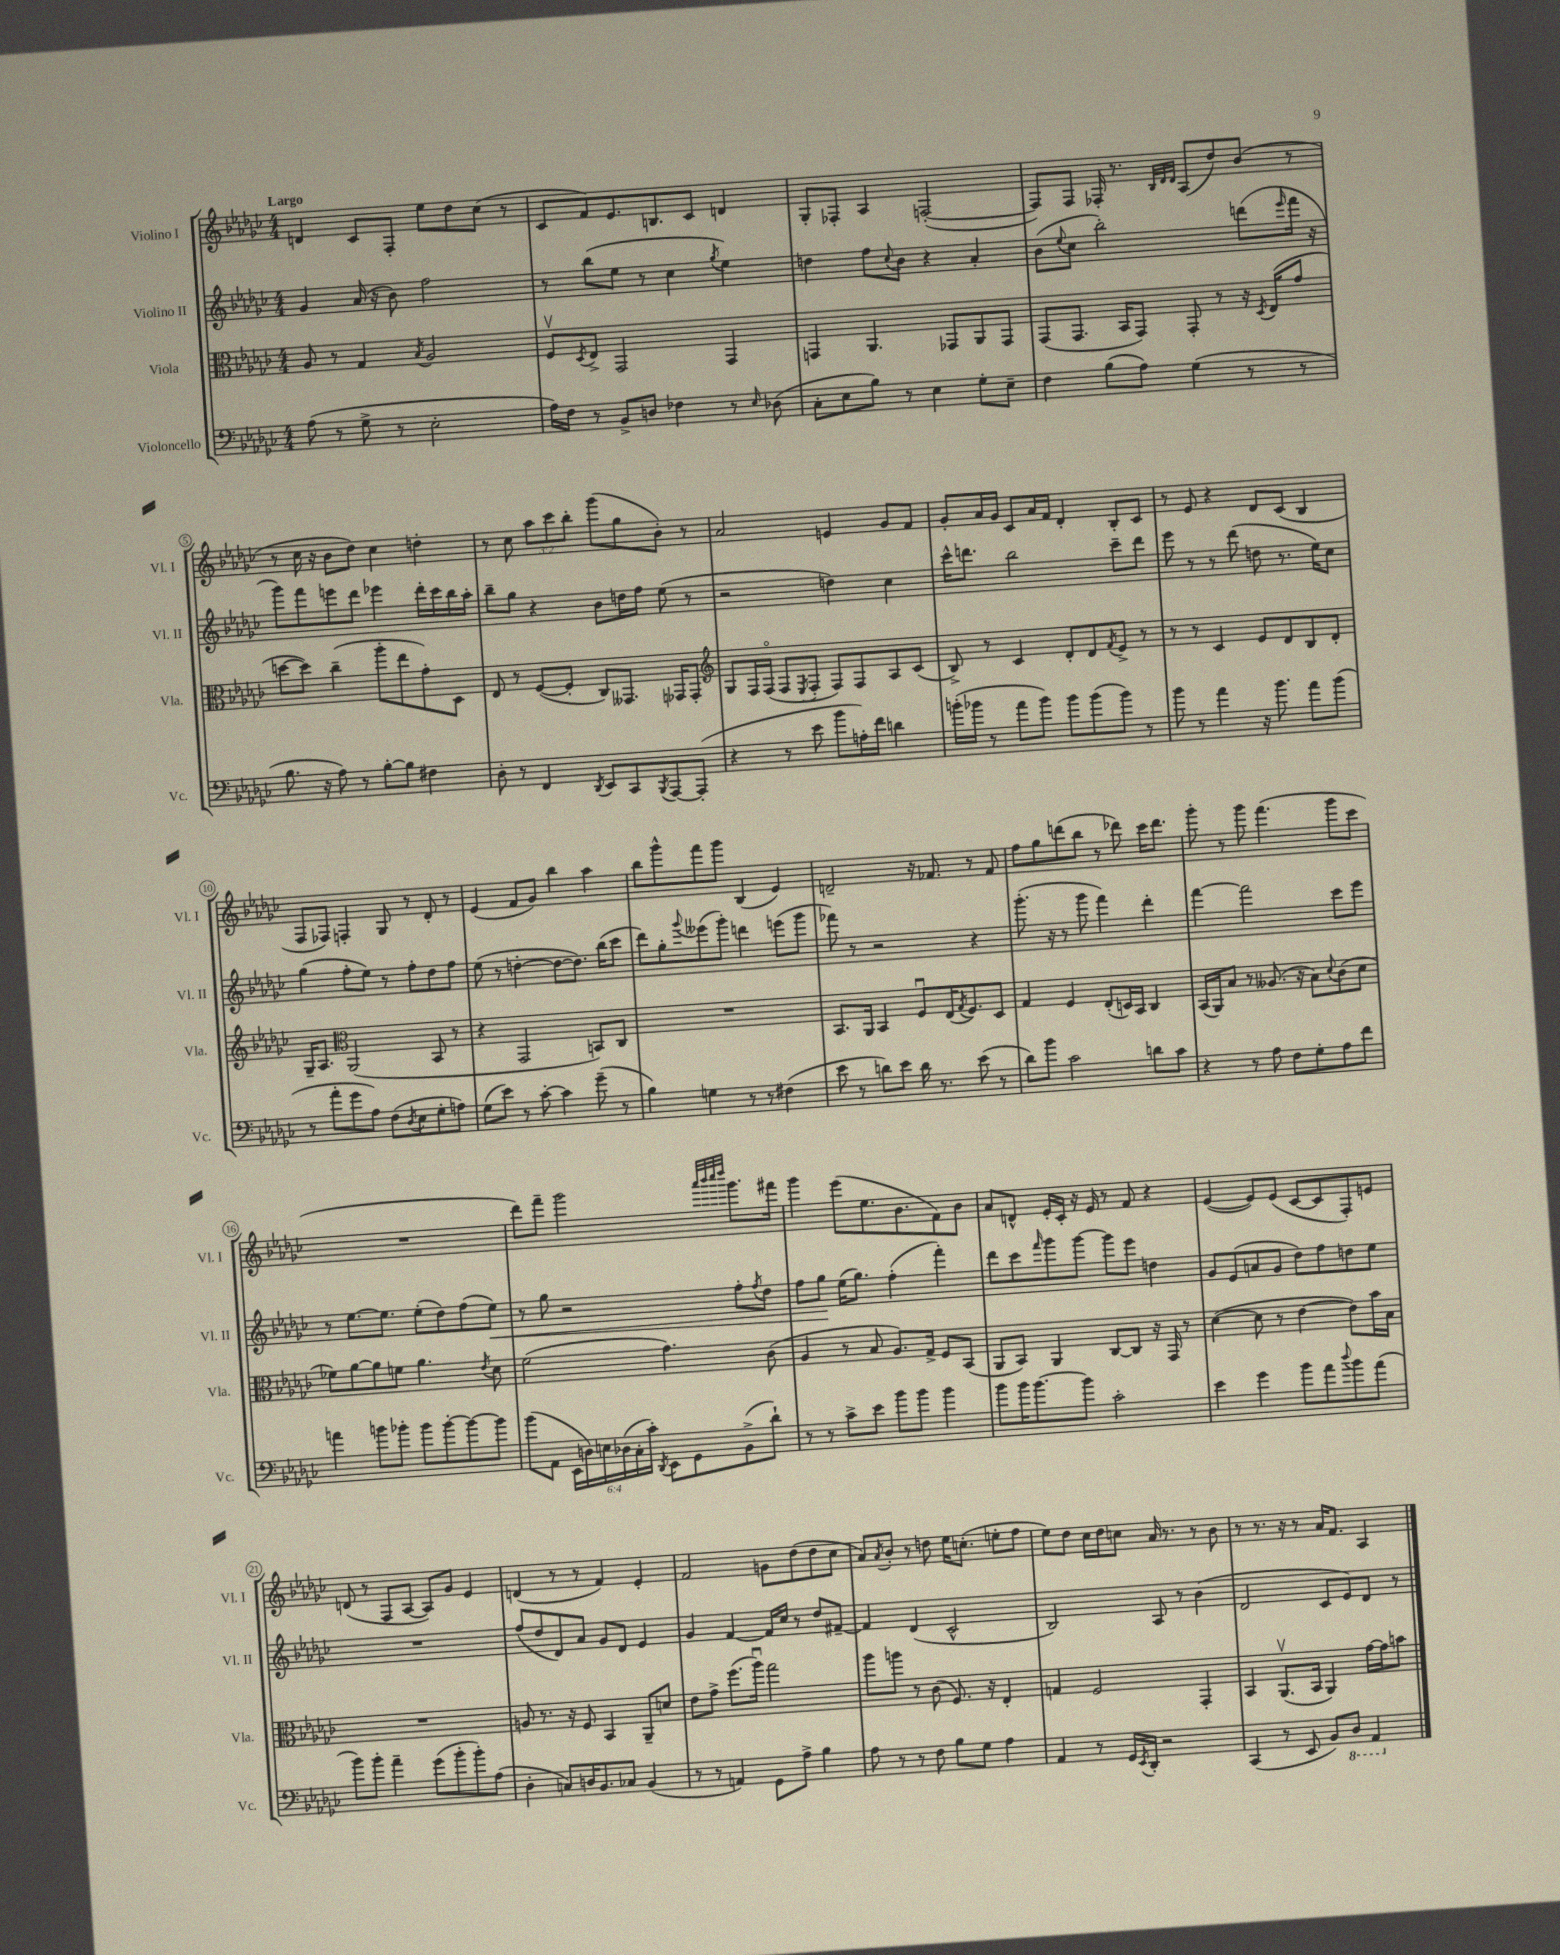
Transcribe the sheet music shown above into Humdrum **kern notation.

**kern	**kern	**kern	**kern
*staff4	*staff3	*staff2	*staff1
*clefF4	*clefC3	*clefG2	*clefG2
*k[b-e-a-d-g-c-]	*k[b-e-a-d-g-c-]	*k[b-e-a-d-g-c-]	*k[b-e-a-d-g-c-]
*M4/4	*M4/4	*M4/4	*M4/4
(8A-\	8A-/	4g-/	4d/
8r	8r	.	.
8G-^\	4G-/	(16a-/	8c-/L
.	.	16r	.
8r	.	8b-\)	8F'/J
.	8qB-/	.	.
2E-'\	2A-/	2ff\	8ee-\L
.	.	.	8dd-\
.	.	.	(8cc-\J
.	.	.	8r
=	=	=	=
16A-\LL)	8Fv/L	8r	8c-/L
16F\JJ	.	.	.
.	8qD-/	.	.
8r	8E-^/J	(8bb-\L	8f/)
8BB-^/L	2GG-/	8ee-\J	8.e-/
8D/J	.	8r	.
.	.	.	8.B/
4F-\	.	4cc-\	.
.	.	.	8c-/J
.	.	8qgg-/	.
8r	4GG-/	4ee-\)	4d/
16qqE-/	.	.	.
(8D-\	.	.	.
=	=	=	=
8C-'\L	4GG/	4dd\	8G-'/L
8E-\	.	.	8F-'/J
8B-\J)	4.AA-/	8ff\L	4A-/
.	.	8qqcc-/	.
8r	.	8b-\J	.
4E-\	.	4r	([2F'/
.	8GG-/L	.	.
8G-'\L	8AA-/	4a-'/	.
8E-~\J	8GG-/J	.	.
=	=	=	=
4F\	(8GG-/L	(8b-\L	8F/]L)
.	.	8qqee-/	.
.	8.GG-/J	8cc-\J	8F/J
(8B-\L	.	2bb-'\)	16F-'/
.	16BB-/LK	.	8.r
8A-\J)	8GG-/J)	.	.
.	.	.	32qqB-/LLL
.	.	.	32qqd-/
.	.	.	32qqd-/JJJ
(4G-\	8GG-'/	.	(8A-/L
.	8r	.	8dd-/)
8r	16r	(8ddd\L	(8b-/J
.	8qD-/	.	.
.	(16E-/LK	.	.
.	.	16qqeee-/	.
8r	8g-/J	16fff\Jk	8r
.	.	16r	.
=	=	=	=
8.B-\	[8dd\L	8ggg-\L)	8r
.	8dd\]J)	8fff\	16cc-\
16r	.	.	16r
8A-\)	(4cc-~\	8eee\	8b-\L
8r	.	8ddd-\J	8dd-\J)
[8B-'\L	8aa-'\L	4eee-\	4cc-\
8B-\]J	8ee-\	.	.
4F#\	8g-'\)	16ddd-'\LL	4dd'\
.	.	16ccc-\	.
.	8D-\J	16bb-\	.
.	.	16aa-'\JJ	.
=	=	=	=
8D-'\	8E-/	8bb-~\L	8r
8r	8r	8gg-\J	8cc-\
4FF/	([8F/L	4r	12aa-\L
.	.	.	12ccc-\
.	8F'/]J	.	.
.	.	.	12bb-'\J
8qDD-/	.	.	.
8EE-/L	8C-/L)	8b-\L	(8ggg-\L
8CC-/	8.GG--/J	16dd\L	8gg-\
.	.	16ff\JJ	.
8qBBB-/	.	.	.
[8AAA-/	.	(8ee-\	8b-'\J)
.	16GG-/LK	.	.
(8AAA-'/]J	8GG-'/J	8r	8r
=	=	=	=
*	*clefG2	*	*
4r	8G-/L	2r	2a-/
.	16F/L	.	.
.	(16Fo/JJ	.	.
8r	8F/L	.	.
.	8qE-/	.	.
8e-\	8F'/J	.	.
8b-\L	8F/L)	4dd\)	4e/
16A'\L)	8F/	.	.
16f\JJ	.	.	.
4d\	8A-/	4cc-\	8g-/L
.	(8c-/J	.	8f/J
=	=	=	=
(16b'\LL	8B-^/)	16ccc-^^\LK	8g-'/L
16b-\JJ	.	8.ddd\J	.
8r	8r	.	16a-/L
.	.	.	16g-/JJ
8a-\L	4c-/	2bb-\	8c-/L
8b-\J)	.	.	16a-/L
.	.	.	16f/JJ
8b-\L	8d-'/L	.	4d-'/
(8b-\	8d-/	.	.
.	8qf/	.	.
8b-\J)	8e-^/J	8ccc-~\L	8B-'/L
8r	8r	8ddd\J	8c-/J
=	=	=	=
8b-\	8r	8eee-\	8r
8r	8r	8r	8e-/
4a-\	4c-/	8r	4r
.	.	(8ddd-\	.
16r	8e-/L	8dd\	8d-/L
8.b-\	.	.	.
.	8d-/	8.r	(8c-/J
8a-\L	8B-/	.	4B-/
.	.	16ee-\LK)	.
(8b-\J	8d-'/J	8cc-\J	.
=	=	=	=
8r	16G-~/LK	(4gg-\	8F/L
.	8.A-/J	.	.
8a-'\L	.	.	8F-/J)
*	*clefC3	*	*
8g-\	(2AA-/	8ff'\L	4F'/
8A-\J)	.	8ee-\J)	.
(8F\L	.	8r	8G-/
8qD-/	.	.	.
8E-\	.	8ff'\L	8r
8G-'\	8BB-/	8dd-\	8d-'/
8A\J)	8r	8ff\J	8r
=	=	=	=
(8G-\L	4r	(8ee-\	(4e-/
8e-\J)	.	8r	.
8r	2GG-/	[4dd'\	8f/L
[8c-'\	.	.	8g-/J)
4c-\]	.	8dd\_L	4bb-\
.	.	8.dd\]J)	.
(8g-~\	8BB/L)	.	4aa-\
.	.	(16bb-\LK	.
8r	8C-/J	8ccc-\J	.
=	=	=	=
4B-\)	1r	8ddd-\L)	8bb-\L
.	.	8gg-'\	8ggg-^^\
.	.	8qqggg-/	.
4G\	.	(8eee--\	8fff\
.	.	8ggg-'\J)	8ggg-\J
8r	.	4ddd\	(4B-/
8r	.	.	.
(4F#\	.	(8eee\L	4e-/)
.	.	8ggg-\J	.
=	=	=	=
8e-\	8.BB-/L	8fff-\)	2d~/
8r	.	8r	.
.	16AA-/Jk	.	.
8d\L)	4BB-/	2r	.
8e-\J	.	.	.
16d\	8Fu/L	.	16r
8.r	.	.	8.f-/
.	(16E-/K	.	.
.	8qG-/	.	.
.	8.F/)	.	.
(8e-\	.	4r	8r
8r	8D-/J	.	8f-/
=	=	=	=
8d-\L)	4G-/	(8.ggg-'\	8ff\L
8b-\J	.	.	8gg-\
.	.	16r	.
2c-\	4F/	8r	(8ddd\
.	.	8ggg-\	8bb-\J
.	(8E-'/L	4fff\)	8r
.	16D/L)	.	8ddd-\)
.	16BB-/JJ	.	.
8d\L	4C-/	4ddd-'\	16ccc-\LK
.	.	.	8.ddd-\J
8c-\J	.	.	.
=	=	=	=
4r	(16BB-/LL	[4fff\	8ggg-'\
.	16AA-/J)	.	.
.	8B-/J	.	8r
8r	8r	2fff\]	8ggg-\
8A-\	(8.A--/	.	(4.fff\
8F\L	.	.	.
.	16r	.	.
8G-'\	8B-\L)	.	.
.	8qqd-/	.	.
8A-\	(8c-\	8ccc-\L	8ggg-\L
8f\J	8d-\J	8eee-\J	8ccc-\J
=	=	=	=
4a\	8f-\L)	8r	1r
.	[8a-\	[8.ee-\L	.
8b\L	8a-\]	.	.
.	.	8.ee-\]J	.
8b-'\J	8f\J	.	.
8b-\L	4.a-\	(8ee-'\L	.
[8b-'\	.	8dd-\)	.
8b-\_	.	(8ff\	.
.	8qe-/	.	.
8b-\]J	8d-\	8ee-\J)	.
=	=	=	=
(8b-\L	(2f\	8r	8ddd-\L)
8AA-\J	.	8gg-\	8fff~\J
24EE-\LL	.	2r	2ggg-\
24D\)	.	.	.
24E\	.	.	.
(24D-\	.	.	.
24C-'\	.	.	.
24c-'\JJ)	.	.	.
8qDD-/	.	.	.
8EE-\L	4.g-\)	.	.
8GG-\	.	.	.
.	.	.	32qqaaa-/LLL
.	.	.	32qqbbb-/
.	.	.	32qqcccc-/
.	.	.	32qqdddd-/JJJ
(8BB-^\	.	8ff'\L	8.ggg-\L
.	.	8qff/	.
8d-`\J)	(8c-\	8dd-\J	.
.	.	.	16fff#\Jk
=	=	=	=
8r	4A-/	8ff\L	4ggg-\
8r	.	8gg-\J	.
8c-^\L	8r	(16ee-\LK	(8eee-\L
.	.	8.gg-\J)	.
8e-\J	8B-/	.	8.ee-\
8b-\L	8.A-/L)	(4ff'\	.
.	.	.	8.b-\
8b-\J	.	.	.
.	16G-^/Jk	.	.
4b-\	8F/L	4fff'\)	8f\)
.	(8BB-/J	.	8b-\J
=	=	=	=
8b-\L	8AA-/L	8ddd-\L	8a-/L
16b-\K	8BB-/J)	8ccc-\	8d^^/J
[8.b-\	.	.	.
.	.	16qqfff/	.
.	4AA-/	8ggg-\	16e-'/LL
.	.	.	16c-'/JJ
8b-\]J	.	[8ggg-\J	16r
.	.	.	16e-/
2c-'\	[8C-/L	8ggg-\]L	8r
.	8C-/]J	8eee-\J	8f/
.	16r	4dd\	4r
.	16GG-/	.	.
.	8r	.	.
=	=	=	=
4e-\	([4d-\	8g-/L	([4e-/
.	.	(8e-/	.
4g-\	8d-\]	8a/	8e-/]L)
.	8r	8g-/J	(8e-/J
8b-\L	[4e-\	8dd-\L)	[8c-/L
8a-\	.	8ff\	8c-/]
8qqdd-/	.	.	.
8b-\	8e-\]L)	8dd\	8F'/)
(8a-\J	16b-\L	8ee-\J	8e/J
.	16B-\JJ	.	.
=	=	=	=
8b-\L)	1r	1r	(8d/
8b-'\J	.	.	8r
4a-~\	.	.	8F/L
.	.	.	[8A-/J
(8g-\L	.	.	8A-/]L)
8b-'\	.	.	8g-/J
8b-'\)	.	.	4e-/
(8A-\J	.	.	.
=	=	=	=
4D-'\	8A/	(8ff/L	(4d/
.	8.r	8dd-/	.
8C/L)	.	8d-/)	8r
.	16r	.	.
16D/K	8F/	8a-/J	8r
8.BB-/	.	.	.
.	4BB-/	8g-/L	4f/)
8C-/J	.	8d-/J	.
(4BB-/	8AA-~/L	4e-/	4e-'/
.	8d/J	.	.
=	=	=	=
8r	8e-\L	4g-/	2f/
8r	8g-^\J	.	.
4AA/)	(8.ff\L	[4f/	.
.	16aa-u\Jk)	.	.
8GG-\L	2gg-\	16f/]LL	8g\L
.	.	16cc-/JJ	.
8A-^\J	.	8r	(8dd-\
4B-\	.	8dd-/L	8dd-\
.	.	[8f#~/J	8cc-\J
=	=	=	=
8A-\	8aa-\L	4f#/]	8a-/L)
.	.	.	8qa-/
8r	8aa\J	.	8b-'/J
8r	8r	(4d-/	8r
8F\	(8c-\	.	8dd\
8B-\L	8.F/)	2c-^^/	16ee-\LK
.	.	.	(8.cc'\J
8G-\J	.	.	.
.	16r	.	.
4A-\	4E-'/	.	8ee'\L
.	.	.	8ff\J
=	=	=	=
4AA-/	4G/	2B-/)	8ee-\L)
.	.	.	8dd-\J
8r	2F/	.	16cc-\LL
.	.	.	16dd-\J
16GG-/LL	.	.	8cc\J
8qEE-/	.	.	.
16DD-'/JJ	.	.	.
2r	.	8A-/	16a-/
.	.	.	8.r
.	.	8r	.
.	4GG-'/	(4b-\	8r
.	.	.	8b-\
=	=	=	=
(4CC-/	4BB-/	2d-/	8r
.	.	.	8.r
8r	(8.AA-v/L	.	.
.	.	.	16r
8EE-/	.	.	8r
.	16BB-/Jk	.	.
8BB-/L)	4AA-/)	8c-/L	16a-/LK
.	.	.	8.f/J
8DD-/J	.	8e-/)	.
4AAA-/	[16g-\LL	8d-/J	4A-/
.	16g-\]J	.	.
.	8b\J	8r	.
==	==	==	==
*-	*-	*-	*-
